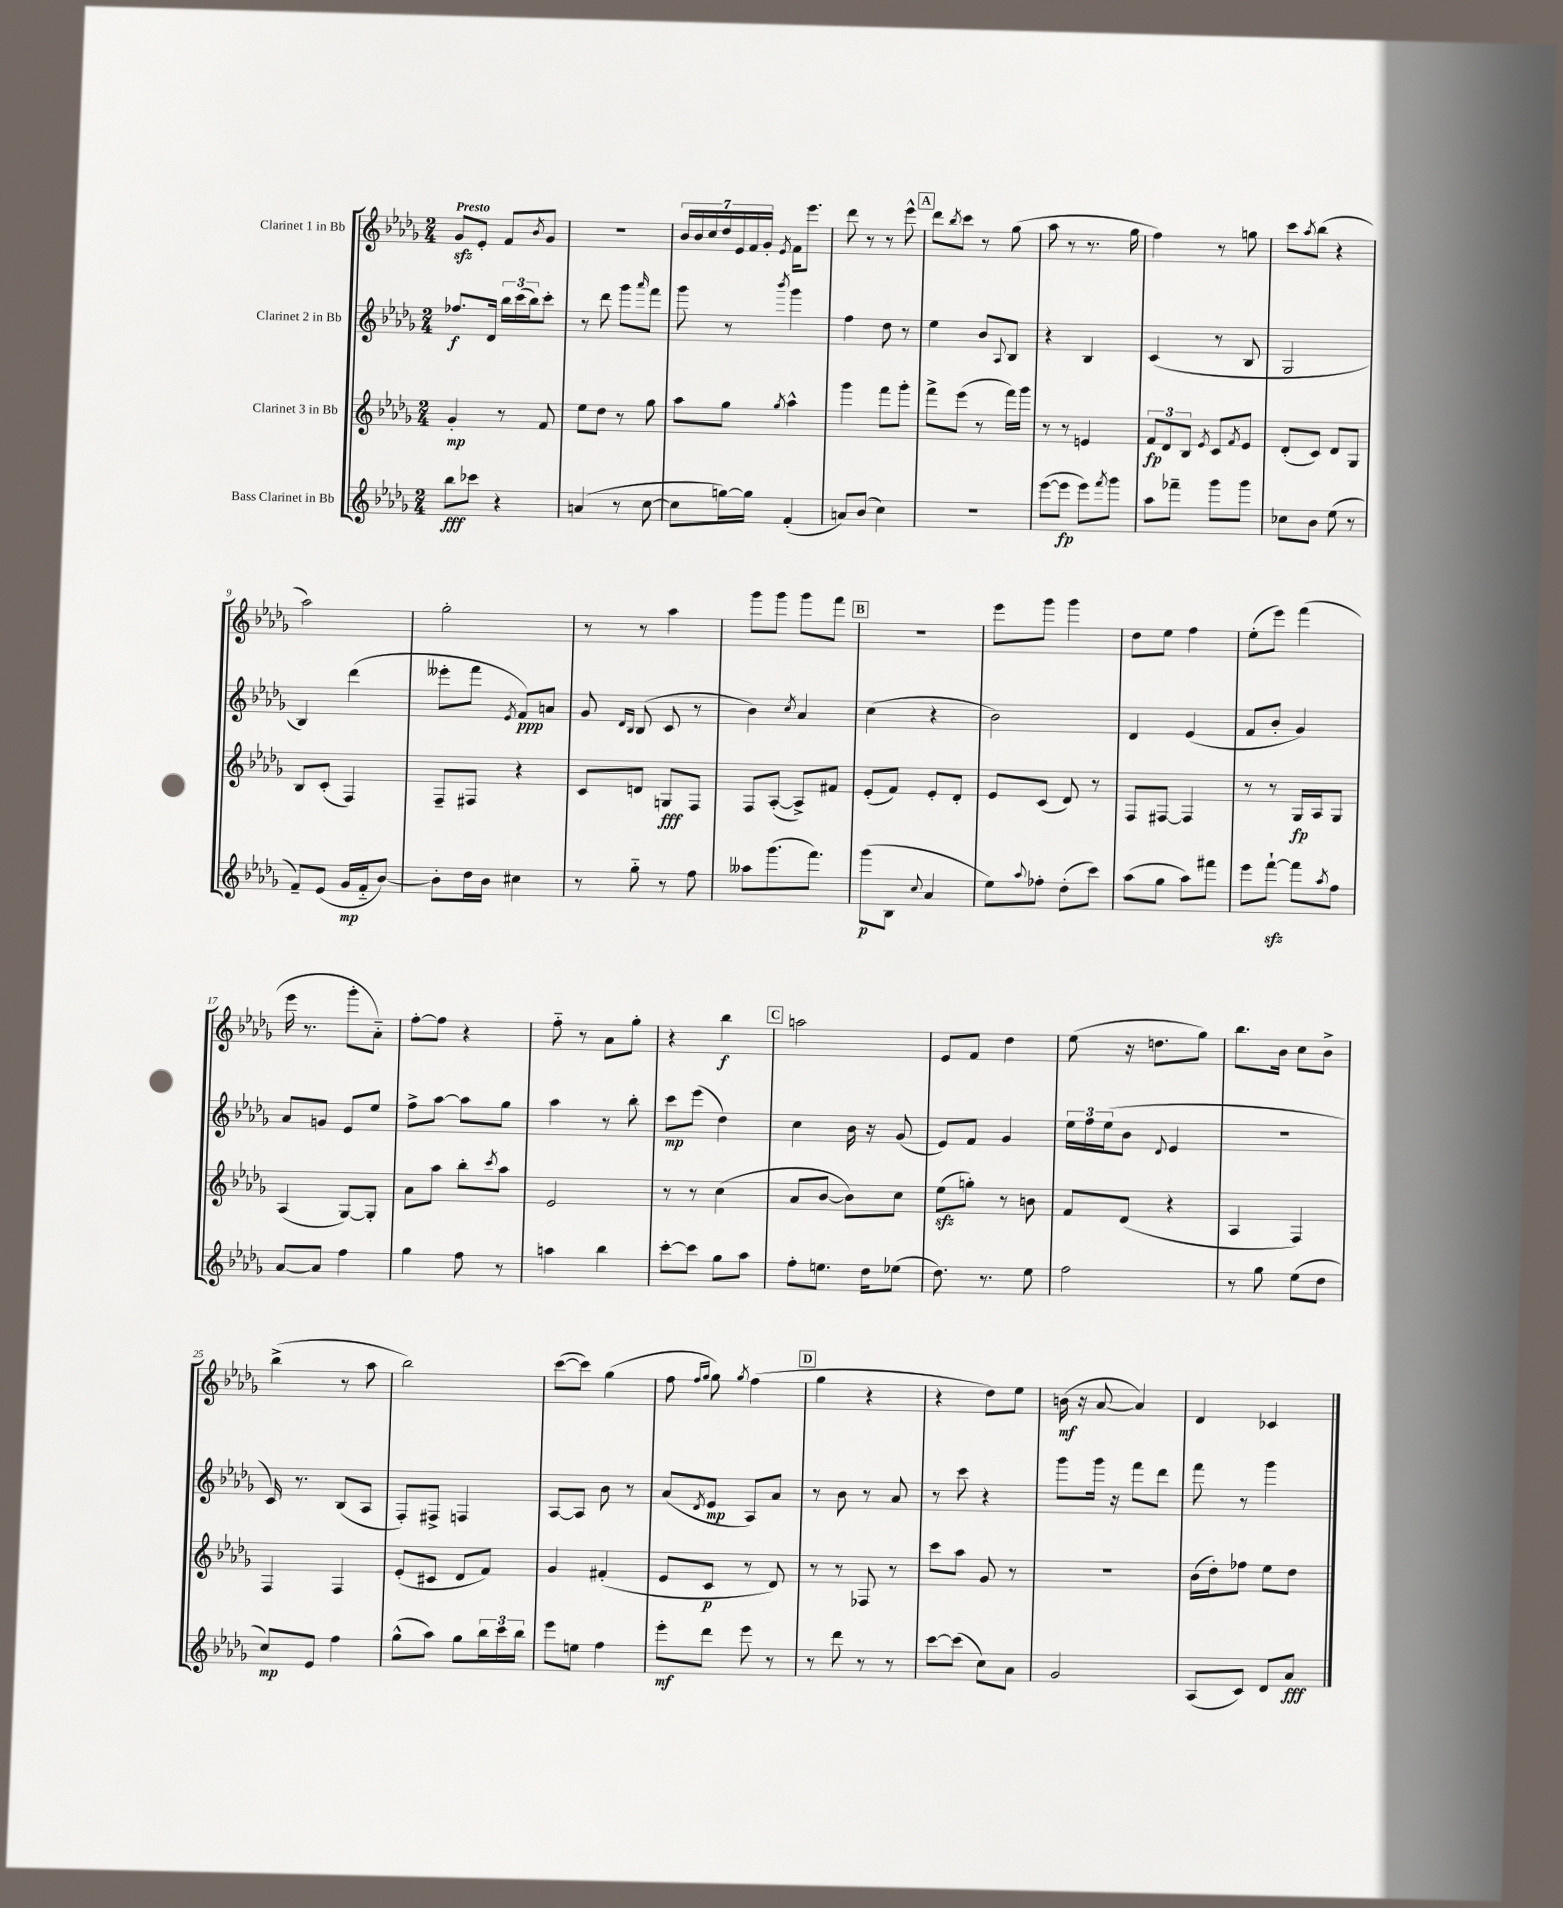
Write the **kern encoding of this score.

**kern	**dynam	**kern	**dynam	**kern	**dynam	**kern	**dynam
*part4	*part4	*part3	*part3	*part2	*part2	*part1	*part1
*staff4	*staff4	*staff3	*staff3	*staff2	*staff2	*staff1	*staff1
*I"Bass Clarinet in Bb	*	*I"Clarinet 3 in Bb	*	*I"Clarinet 2 in Bb	*	*I"Clarinet 1 in Bb	*
*clefG2	*	*clefG2	*	*clefG2	*	*clefG2	*
*k[b-e-a-d-g-]	*	*k[b-e-a-d-g-]	*	*k[b-e-a-d-g-]	*	*k[b-e-a-d-g-]	*
*M2/4	*	*M2/4	*	*M2/4	*	*M2/4	*
=1	=1	=1	=1	=1	=1	=1	=1
!	!	!	!	!	!	!LO:TX:a:B:t=Presto	!
8bb-\L	fff	4g-'/	mp	8.ff-X/L	f	8g-zz/L	.
8ccc-X\J	.	.	.	.	.	8e-'/J	.
.	.	.	.	16d-/Jk	.	.	.
4r	.	8r	.	24bb-\LL	.	8f/L	.
.	.	.	.	(24ccc\	.	.	.
.	.	.	.	24bb-\J)	.	.	.
.	.	.	.	.	.	8qb-/	.
.	.	8f/	.	8ccc'\J	.	8g-/J	.
=2	=2	=2	=2	=2	=2	=2	=2
(4an/	.	8ee-\L	.	8r	.	2r	.
.	.	8dd-\J	.	8ddd-\	.	.	.
8r	.	8r	.	8ggg-\L	.	.	.
.	.	.	.	16qqaaa-/	.	.	.
[8cc\	.	8gg-\	.	8fff\J	.	.	.
=3	=3	=3	=3	=3	=3	=3	=3
8cc\L]	.	8aa-\L	.	8ggg-\	.	28b-/LL	.
.	.	.	.	.	.	28b-/	.
.	.	.	.	.	.	28cc/	.
.	.	.	.	.	.	28dd-/	.
[16ggn\L)	.	8gg-\J	.	8r	.	.	.
.	.	.	.	.	.	28e-/	.
.	.	.	.	.	.	28f/	.
16gg\JJ]	.	.	.	.	.	.	.
.	.	.	.	.	.	28g-'/JJ	.
.	.	8qgg-/	.	8qbbb-/	.	8qe-/	.
(4f'/	.	4aa-^^\	.	4ggg-\	.	16f\KL	.
.	.	.	.	.	.	8.eee-\J	.
=4	=4	=4	=4	=4	=4	=4	=4
8an/L)	.	4ggg-\	.	4ff\	.	8ddd-\	.
(8b-/J	.	.	.	.	.	8r	.
4cc\)	.	8fff\L	.	8dd-\	.	8r	.
.	.	8ggg-'\J	.	8r	.	8eee-^^\	.
!!LO:REH:place=s1:t=A
=5	=5	=5	=5	=5	=5	=5	=5
2r	.	8fff^\L	.	4ee-\	.	8ddd-\L	.
.	.	.	.	.	.	8qbb-/	.
.	.	(8eee-\J	.	.	.	8ccc\J	.
.	.	8r	.	8b-/L	.	8r	.
.	.	.	.	8qqA-/	.	.	.
.	.	16fff\LL)	.	8B-/J	.	(8gg-\	.
.	.	16ggg-\JJ	.	.	.	.	.
=6	=6	=6	=6	=6	=6	=6	=6
([8eee-\L	.	8r	.	4r	.	8aa-\	.
8eee-\J]	fp	8r	.	.	.	8r	.
8eee-\L)	.	4en/	.	4B-/	.	8.r	.
8qfff/	.	.	.	.	.	.	.
8ggg-\J	.	.	.	.	.	.	.
.	.	.	.	.	.	16gg-\	.
=7	=7	=7	=7	=7	=7	=7	=7
8aa-\L	.	12f/L	fp	(4c/	.	4ff\)	.
.	.	12d-/	.	.	.	.	.
8fff-X~\J	.	.	.	.	.	.	.
.	.	12B-/J	.	.	.	.	.
.	.	8qe-/	.	.	.	.	.
8ggg-\L	.	8c/L	.	8r	.	8r	.
.	.	8qf/	.	.	.	.	.
8ggg-\J	.	8e-/J	.	8B-/	.	8ggn\	.
=8	=8	=8	=8	=8	=8	=8	=8
8cc-X\L	.	(8d-'/L	.	2G-/	.	8ccc\L	.
.	.	.	.	.	.	8qaa-/	.
8b-\J	.	8c/J)	.	.	.	(8bb-\J	.
(8ee-\	.	8d-/L	.	.	.	4r	.
8r	.	8G-/J	.	.	.	.	.
!!LO:LB:g=z
=9	=9	=9	=9	=9	=9	=9	=9
8f~/L)	.	8B-/L	.	4B-/)	.	2aa-\)	.
(8e-/J	.	(8c'/J	.	.	.	.	.
16g-/LL	mp	4F/)	.	(4ddd-\	.	.	.
16f/J	.	.	.	.	.	.	.
[8b-/J)	.	.	.	.	.	.	.
=10	=10	=10	=10	=10	=10	=10	=10
8b-'\L]	.	8F~/L	.	8eee--X'\L	.	2gg-'\	.
16dd-\L	.	8F#X/J	.	8fff\J	.	.	.
16b-\JJ	.	.	.	.	.	.	.
.	.	.	.	8qe-/	.	.	.
4cc#X\	.	4r	.	8f/L)	ppp	.	.
.	.	.	.	8an/J	.	.	.
=11	=11	=11	=11	=11	=11	=11	=11
8r	.	8c/L	.	8g-/	.	8r	.
.	.	.	.	16qqd-/LL	.	.	.
.	.	.	.	16qqB-/JJ	.	.	.
8gg-\	.	8dn/J	.	(8B-/	.	8r	.
8r	.	8Gn/L	fff	8c/	.	4aa-\	.
8ff\	.	8F/J	.	8r	.	.	.
=12	=12	=12	=12	=12	=12	=12	=12
8aa--X\L	.	8F/L	.	4b-\)	.	8ggg-\L	.
(8.ggg-\	.	([8A-'/J	.	.	.	8ggg-\J	.
.	.	.	.	8qcc/	.	.	.
.	.	8A-^/L])	.	4a-/	.	8ggg-\L	.
8.fff\J)	.	.	.	.	.	.	.
.	.	8f#X/J	.	.	.	8fff\J	.
!!LO:REH:place=s1:t=B
=13	=13	=13	=13	=13	=13	=13	=13
(8ggg-\L	p	(8e-'/L	.	(4cc\	.	2r	.
8B-\J	.	8f/J)	.	.	.	.	.
8qqcc/	.	.	.	.	.	.	.
4a-/	.	8e-'/L	.	4r	.	.	.
.	.	8d-'/J	.	.	.	.	.
=14	=14	=14	=14	=14	=14	=14	=14
8ee-\L)	.	8e-/L	.	2b-\)	.	8eee-\L	.
8qqaa-/	.	.	.	.	.	.	.
8ff-X'\J	.	(8c/J	.	.	.	8ggg-\J	.
(8dd-'\L	.	8d-/)	.	.	.	4ggg-\	.
8ccc\J)	.	8r	.	.	.	.	.
=15	=15	=15	=15	=15	=15	=15	=15
(8aa-\L	.	8F/L	.	4d-/	.	8dd-\L	.
8gg-\J	.	[8F#X/J	.	.	.	8ee-\J	.
8aa-\L)	.	4F#/]	.	(4e-/	.	4ff\	.
8fff#X\J	.	.	.	.	.	.	.
=16	=16	=16	=16	=16	=16	=16	=16
8eee-\L	.	8r	.	8f/L	.	(8ee-'\L	.
[8fffzz`\J	.	8r	.	8b-'/J	.	8eee-\J)	.
8fff\L]	.	16G-/LL	fp	4g-/)	.	(4fff\	.
.	.	16A-/J	.	.	.	.	.
8qaa-/	.	.	.	.	.	.	.
8ff\J	.	8G-/J	.	.	.	.	.
!!LO:LB:g=z
=17	=17	=17	=17	=17	=17	=17	=17
[8a-/L	.	(4A-/	.	8a-/L	.	16eee-\	.
.	.	.	.	.	.	8.r	.
8a-/J]	.	.	.	8gn/J	.	.	.
4ff\	.	[8G-/L)	.	8e-/L	.	8ggg-'\L	.
.	.	8G-'/J]	.	8ee-/J	.	8a-\J)	.
=18	=18	=18	=18	=18	=18	=18	=18
4gg-\	.	8a-\L	.	8ff^\L	.	[8ff'\L	.
.	.	8aa-\J	.	[8aa-\J	.	8ff\J]	.
8ff\	.	8bb-'\L	.	8aa-\L]	.	4r	.
.	.	8qccc/	.	.	.	.	.
8r	.	8aa-\J	.	8gg-\J	.	.	.
=19	=19	=19	=19	=19	=19	=19	=19
4aan\	.	2e-/	.	4aa-\	.	8ff\	.
.	.	.	.	.	.	8r	.
4bb-\	.	.	.	8r	.	8a-\L	.
.	.	.	.	8bb-'\	.	8gg-'\J	.
=20	=20	=20	=20	=20	=20	=20	=20
[8ccc'\L	.	8r	.	8ccc\L	mp	4r	.
8ccc\J]	.	8r	.	(8eee-\J	.	.	.
8gg-\L	.	(4cc\	.	4dd-\)	.	4bb-\	f
8aa-\J	.	.	.	.	.	.	.
!!LO:REH:place=s1:t=C
=21	=21	=21	=21	=21	=21	=21	=21
8ff'\L	.	8a-/L	.	4cc\	.	2aan\	.
8.een\J	.	[8b-/J	.	.	.	.	.
.	.	8b-\L])	.	16b-\	.	.	.
16dd-\KL	.	.	.	16r	.	.	.
(8ee-X\J	.	8cc\J	.	(8g-/	.	.	.
=22	=22	=22	=22	=22	=22	=22	=22
8.dd-\)	.	(8ee-zz\L	.	8e-/L)	.	8e-/L	.
.	.	8ggn'\J)	.	8f/J	.	8f/J	.
8.r	.	.	.	.	.	.	.
.	.	8r	.	4g-/	.	4dd-\	.
8ee-\	.	8bn\	.	.	.	.	.
=23	=23	=23	=23	=23	=23	=23	=23
2ff\	.	8f/L	.	24ee-\LL	.	(8ee-\	.
.	.	.	.	24ff\	.	.	.
.	.	.	.	(24ee-\J	.	.	.
.	.	(8d-/J	.	8b-\J	.	16r	.
.	.	.	.	.	.	8.ddn\L	.
.	.	.	.	8qqd-/	.	.	.
.	.	4r	.	4e-/	.	.	.
.	.	.	.	.	.	8gg-\J)	.
=24	=24	=24	=24	=24	=24	=24	=24
8r	.	4A-/	.	2r	.	8.bb-\L	.
8gg-\	.	.	.	.	.	.	.
.	.	.	.	.	.	16b-\Jk	.
(8ee-\L	.	4F/)	.	.	.	8cc\L	.
8dd-\J	.	.	.	.	.	8b-^\J	.
!!LO:LB:g=z
=25	=25	=25	=25	=25	=25	=25	=25
8cc/L)	mp	4F/	.	16c/)	.	(4bb-^\	.
.	.	.	.	8.r	.	.	.
8e-/J	.	.	.	.	.	.	.
4ff\	.	4F/	.	(8B-/L	.	8r	.
.	.	.	.	8A-/J	.	8aa-\	.
=26	=26	=26	=26	=26	=26	=26	=26
(8gg-^^\L	.	(8e-'/L	.	8F'/L)	.	2bb-\)	.
8aa-\J)	.	8c#X/J	.	8F#X^/J	.	.	.
8gg-\L	.	8d-/L	.	4Fn/	.	.	.
24bb-\L	.	8f/J)	.	.	.	.	.
24ccc\	.	.	.	.	.	.	.
24bb-\JJ	.	.	.	.	.	.	.
=27	=27	=27	=27	=27	=27	=27	=27
8eee-\L	.	4g-/	.	[8A-/L	.	([8ccc\L	.
8een\J	.	.	.	8A-/J]	.	8ccc\J])	.
4ff\	.	(4f#X'/	.	8b-\	.	(4gg-\	.
.	.	.	.	8r	.	.	.
=28	=28	=28	=28	=28	=28	=28	=28
8eee-'\L	mf	8e-/L	.	(8a-/L	.	8ff\	.
.	.	.	.	.	.	16qqff/LL	.
.	.	.	.	8qd-/	.	16qqgg-/JJ	.
8ddd-\J	.	8c/J	p	8e-/J	mp	8gg-\)	.
.	.	.	.	.	.	8qgg-/	.
8eee-\	.	8r	.	8A-/L)	.	(4ff\	.
8r	.	8d-/)	.	8a-/J	.	.	.
!!LO:REH:place=s1:t=D
=29	=29	=29	=29	=29	=29	=29	=29
8r	.	8r	.	8r	.	4gg-\	.
8ddd-\	.	8r	.	8b-\	.	.	.
8r	.	8F-X/	.	8r	.	4r	.
8r	.	8r	.	8a-/	.	.	.
=30	=30	=30	=30	=30	=30	=30	=30
[8ccc\L	.	8ccc\L	.	8r	.	4r	.
(8ccc\J]	.	8aa-\J	.	8ccc\	.	.	.
8cc\L)	.	8g-/	.	4r	.	8dd-\L)	.
8a-\J	.	8r	.	.	.	8ee-\J	.
=31	=31	=31	=31	=31	=31	=31	=31
2g-/	.	2r	.	8ggg-\L	.	(16bn\	mf
.	.	.	.	.	.	16r	.
.	.	.	.	16ggg-\Jk	.	[8a-/	.
.	.	.	.	16r	.	.	.
.	.	.	.	8fff\L	.	4a-/])	.
.	.	.	.	8ddd-\J	.	.	.
=32	=32	=32	=32	=32	=32	=32	=32
(8A-/L	.	(16b-\LL	.	8fff\	.	4d-/	.
.	.	16dd-'\J)	.	.	.	.	.
8c/J)	.	8ff-X\J	.	8r	.	.	.
8d-/L	.	8ee-\L	.	4ggg-\	.	4c-X/	.
8a-/J	fff	8dd-\J	.	.	.	.	.
==	==	==	==	==	==	==	==
*-	*-	*-	*-	*-	*-	*-	*-
